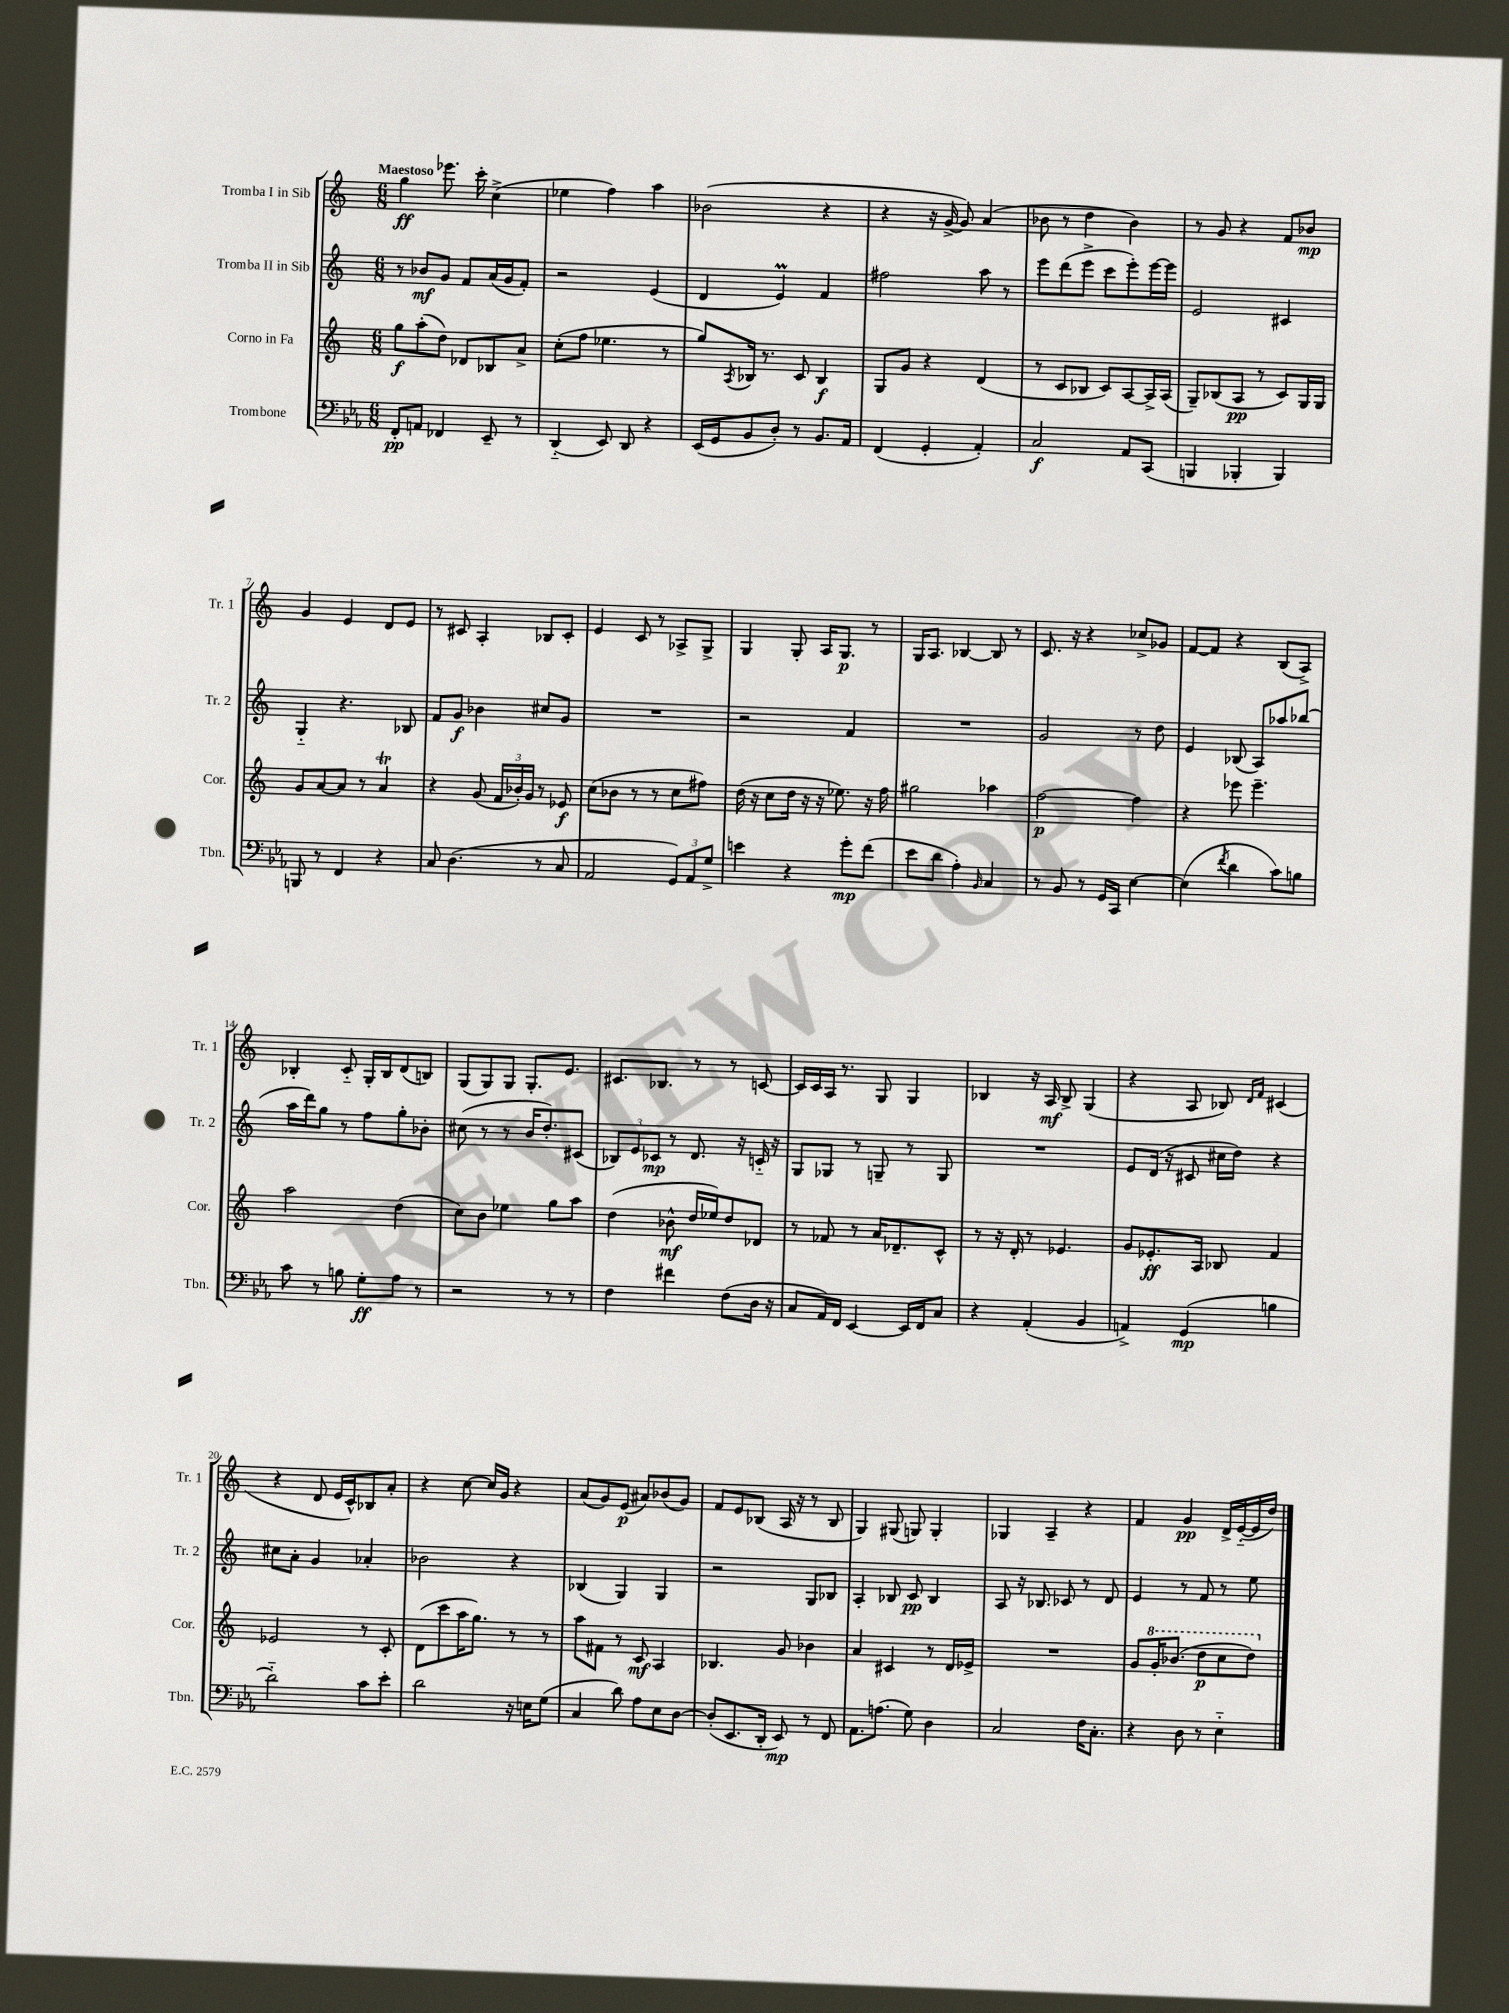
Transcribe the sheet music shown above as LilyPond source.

<<
\new StaffGroup <<
\new Staff = "s0" \with { instrumentName = "Tromba I in Sib" shortInstrumentName = "Tr. 1" } {
    \clef treble \key c \major \numericTimeSignature \time 6/8 \tempo "Maestoso"
    g''4\ff ees'''8. c'''16-. c''4->( |
    ees''4 f''4) a''4 |
    bes'2( r4 |
    r4 r16 g'16~-> g'8) a'4( |
    bes'8 r8 d''4 bes'4) |
    r8 g'8 r4 f'8 bes'8\mp |
    g'4 e'4 d'8 e'8 |
    r8 cis'8 a4-. bes8 cis'8-. |
    e'4 c'8 r8 aes8-> g8-> |
    g4 g8-. a16 g8.\p r8 |
    g16 a8. bes4~ bes8 r8 |
    c'8. r16 r4 ces''8-> ges'8 |
    f'8~ f'8 r4 b8( a8->) |
    bes4-. c'8-_ g16-. bes16 d'8( b8) |
    g8( g8) g8 g8.-. e'8. |
    cis'8. bes8. r8 r8 c'8~ |
    c'16 c'16 a16 r8. g8 g4 |
    bes4 r16 a16\mf bes8-> g4( |
    r4 a8 bes8) \grace { d'16 f'16 } cis'4( |
    r4 d'8 e'16 c'16-^) bes8 a'8-. |
    r4 c''8~ c''16 g'16 r4 |
    a'8( g'8) e'8\p( ais'8) bes'8( g'8) |
    f'8 e'8 bes8( a16 r16 r8 bes8 |
    g4) gis8( g8) g4-. |
    ges4 a4-- r4 |
    f'4 g'4\pp d'16-> e'16~-_( e'16 d''16) \bar "|." |
}
\new Staff = "s1" \with { instrumentName = "Tromba II in Sib" shortInstrumentName = "Tr. 2" } {
    \clef treble \key c \major \numericTimeSignature \time 6/8
    r8 bes'8\mf g'8 f'8 a'16( g'16 f'8-.) |
    r2 e'4( |
    d'4 e'4\prall) f'4 |
    fis''2 a''8 r8 |
    e'''8 d'''8( e'''8-> c'''8 e'''8-.) e'''16~ e'''16 |
    e'2 cis'4 |
    g4-_ r4. bes8 |
    f'8 g'8\f bes'4 cis''8 g'8 |
    R2. |
    r2 f'4 |
    R2. |
    g'2 r8 d''8 |
    e'4 bes8( a8) aes''8 bes''8( |
    a''16 d'''16) g''8 r8 f''8 g''8-. bes'8-. |
    cis''8( r8 r8 b'16 d''8.-.) cis'8( |
    \tuplet 3/2 { bes8) e'8 ces'8\mp } r8 d'8. r16 c'16-_ r16 |
    g8 ges8 r8 g8-- r8 g8 |
    R2. |
    e'8 d'16( r16 cis'8 cis''16 d''16) r4 |
    cis''8 a'8-. g'4 aes'4-. |
    bes'2 r4 |
    bes4( g4) g4 |
    r2 g8 bes8 |
    a4-. bes8 c'8\pp bes4 |
    a8 r16 bes8. ces'8 r8 d'8 |
    e'4 r8 f'8 r8 e''8 \bar "|." |
}
\new Staff = "s2" \with { instrumentName = "Corno in Fa" shortInstrumentName = "Cor." } {
    \clef treble \key c \major \numericTimeSignature \time 6/8
    g''8\f a''8-.( d''8) des'8 bes8 a'8-> |
    c''8-.( f''8 ees''4. r8 |
    g''8) \acciaccatura { a8 } bes16 r8. c'8 bes4\f |
    g8 g'8 r4 d'4( |
    r8 c'8 bes8 c'8) a8~ a16-> a16( |
    g8--) bes8( a8\pp r8 c'8) g16 g16 |
    g'8 a'8~ a'8 r8 a'4\trill |
    r4 g'8( \tuplet 3/2 { f'16 bes'16-.) g'16 } r8 ees'8\f |
    c''8( bes'8 r8 r8 c''8 fis''8) |
    d''16( r16 c''8 d''16 r16 r16 ees''8.) r16 f''16 |
    gis''2 aes''4 |
    f''2~\p f''4 |
    r4 ees'''8 ees'''4.-- |
    a''2 d''4( |
    c''8) b'8 ees''4 g''8 a''8 |
    d''4( bes'8-^\mf d''16 ees''16) d''8 des'8 |
    r8 fes'8 r8 a'16 des'8.-- c'8-^ |
    r8 r16 d'16-. r8 ees'4. |
    g'8 ees'8.-.\ff a16 bes8 f'4 |
    ees'2 r8 c'8-. |
    d'8( c'''8 a''16 g''8.) r8 r8 |
    a''8 fis'8 r8 c'8\mf a4 |
    bes4. g'8 bes'4 |
    a'4 cis'4 r8 d'16 ees'16-> |
    R2. |
    g'8 \ottava #1 g''16-. bes''8.( d'''8\p c'''8 d'''8) \ottava #0 \bar "|." |
}
\new Staff = "s3" \with { instrumentName = "Trombone" shortInstrumentName = "Tbn." } {
    \clef bass \key ees \major \numericTimeSignature \time 6/8
    f,8-.\pp a,8 fes,4 ees,8-- r8 |
    d,4-_( ees,8) d,8 r4 |
    ees,16( g,16 bes,8 d8-.) r8 bes,8. aes,16 |
    f,4( g,4-. aes,4-.) |
    c2\f aes,8 c,8( |
    b,,4 bes,,4-. bes,,4) |
    b,,8 r8 f,4 r4 |
    c8 d4.( r8 c8 |
    aes,2 \tuplet 3/2 { g,8) aes,8 g8-> } |
    e'4 r4 g'8-.\mp f'8( |
    ees'8 d'8 aes4-.) \grace { bes,16 } c4 |
    r8 bes,8 r8 g,16 c,16 ees4~ |
    ees4( \acciaccatura { f'8 } d'4 c'8) b8 |
    c'8 r8 b8 g8-.\ff aes8 r8 |
    r2 r8 r8 |
    f4 fis'4 f8( d16 r16 |
    c8 aes,16) f,16 ees,4~ ees,16 f,16 c8 |
    r4 aes,4-.( bes,4 |
    a,4->) g,4\mp( b4 |
    d'2-_) c'8 ees'8-. |
    d'2 r16 e16 g8( |
    c4 d'8) aes8 ees8 d8~ |
    d8-.( ees,8. d,16-. ees,8\mp) r8 f,8 |
    aes,8. a8.( g8) d4 |
    c2 f16 c8.-. |
    r4 d8 r8 ees4-_ \bar "|." |
}
>>
>>
